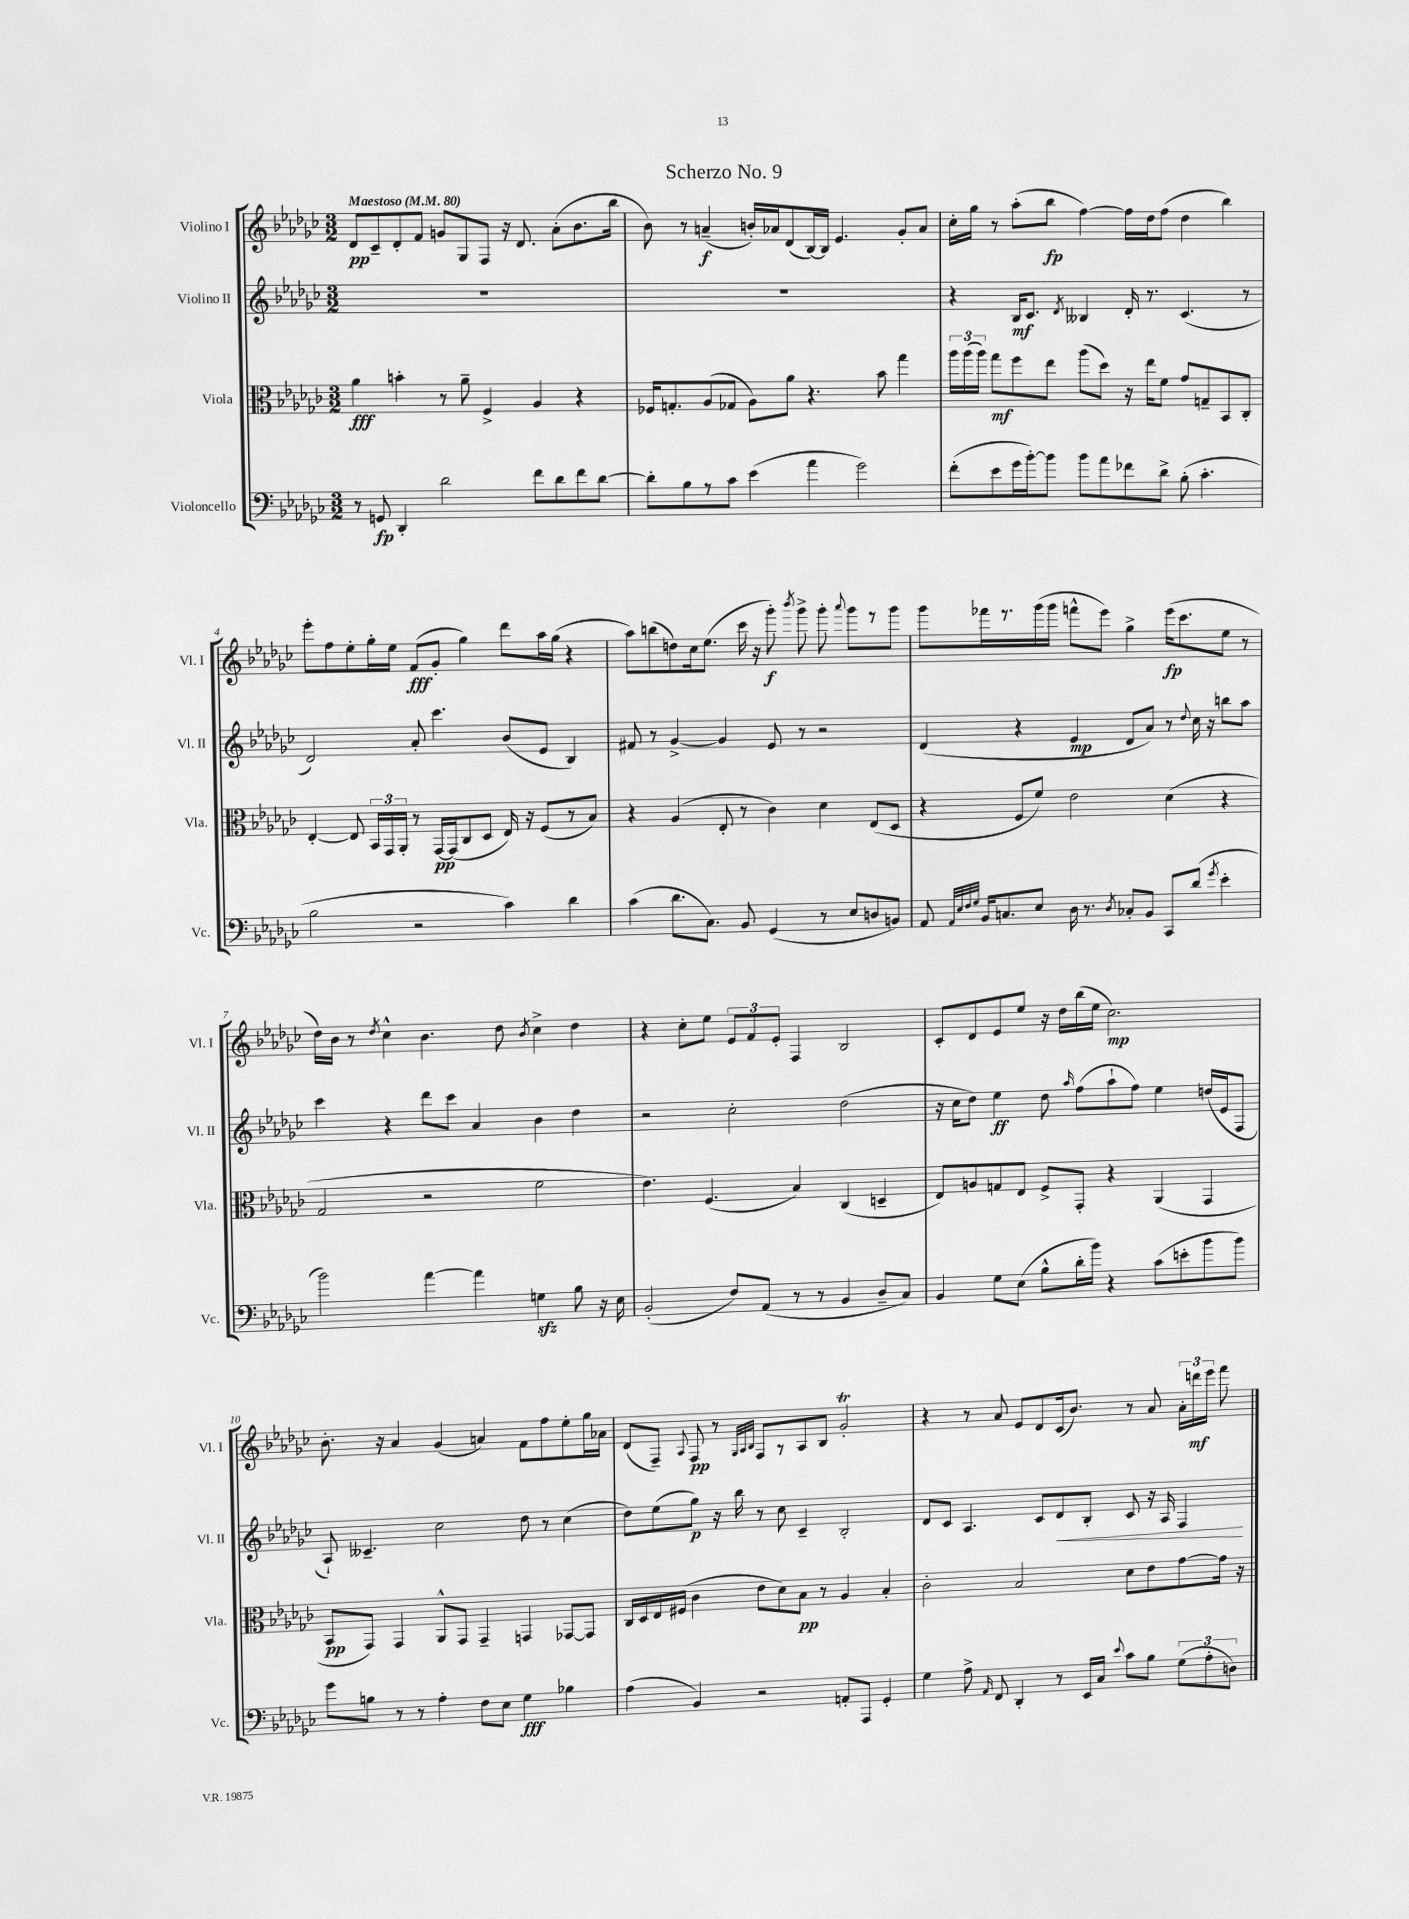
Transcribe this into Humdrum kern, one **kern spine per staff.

**kern	**kern	**kern	**kern
*staff4	*staff3	*staff2	*staff1
*clefF4	*clefC3	*clefG2	*clefG2
*k[b-e-a-d-g-c-]	*k[b-e-a-d-g-c-]	*k[b-e-a-d-g-c-]	*k[b-e-a-d-g-c-]
*M3/2	*M3/2	*M3/2	*M3/2
*MM80	*MM80	*MM80	*MM80
8r	4a-\	1.r	8d-/L
8GG/	.	.	8c-~/
4DD-'/	4b'\	.	8d-'/
.	.	.	8f/J
2d-\	8r	.	8g/L
.	8a-~\	.	8G-/
.	4F^/	.	8F/J
.	.	.	16r
.	.	.	8.d-/
8f\L	4A-/	.	.
8d-\	.	.	(8a-'\L
8f\	4r	.	8.b-\
[8d-\J	.	.	.
.	.	.	16bb-\Jk
=	=	=	=
8d-'\]L	16F-/LK	1.r	8b-\)
.	8.G'/	.	.
8B-\	.	.	8r
8r	(8A-/	.	(4a~/
8c-\J	8G-/J	.	.
(4e-\	8A-\L)	.	16b'/LL)
.	.	.	16a-/J
.	8a-\J	.	(8d-/
4a-\	4.r	.	[16B-/L)
.	.	.	16B-/]JJ
.	.	.	4.e-/
2g-\)	.	.	.
.	8b-\	.	.
.	4gg-\	.	8g-'/L
.	.	.	8a-/J
=	=	=	=
(8f'\L	24aa-\LL	4r	16cc-'\LL
.	(24aa-\	.	.
.	.	.	16gg-\JJ
.	24aa-\JJ)	.	.
8e-\	8gg-\L	.	8r
16g-\L	8ff\	16B-/LK	(8aa-'\L
[16b-'\J)	.	8.c-/J	.
8b-\]J	8ee-\J	.	8bb-\J
.	.	8qd-/	.
8b-\L	(8aa-\L	4B--/	[4ff\)
8a-\	8dd-\J)	.	.
8f-\	16r	16d-'/	16ff\]LL
.	16ee-\LK	8.r	16dd-\J
8d-^\J	8f\J	.	(8ff\J
(8B-'\	8g-/L	(4.c-/	4dd-\
4.c-'\	8G~/	.	.
.	8BB-/	.	4bb-\)
.	8C-'/J	8r	.
=	=	=	=
2B-\	[4E-'/	2d-/)	8eee-'\L
.	.	.	8ff\
.	8E-/]	.	8ee-'\
.	24BB-/LL	.	16gg-'\L
.	24GG-/	.	.
.	.	.	16ee-\JJ
.	24AA-'/JJ	.	.
2r	8r	8a-'/	(8f/L
.	[16GG-/LL	4.ccc-\	8g-'/J
.	(16GG-/]J	.	.
.	8C-/	.	4gg-\)
.	8D-/J	.	.
4c-\)	16E-/)	(8b-/L	8ddd-\L
.	16r	.	.
.	(8F/L	8e-/J	16aa-\L
.	.	.	(16gg-\JJ
4d-\	8r	4B-/)	4r
.	8B-/J)	.	.
=	=	=	=
(4c-\	4r	8f#/	8aa-\L)
.	.	8r	(8bb\
8.d-\L	(4A-/	[4g-^/	8dd\)
.	.	.	16cc-\k
8.C-\J)	.	.	(8.ee-\J
.	8E-'/	4g-/]	.
8BB-/	8r	.	16ccc-\
.	.	.	16r
(4GG-/	4c-\)	8e-/	8ggg-'\)
.	.	.	8qbbb-/
.	.	8r	8ggg-^\
8r	4d-\	2r	8ggg-'\
.	.	.	8qqaaa-/
8E-/L	.	.	8ggg-\L
8D/	(8E-/L	.	8r
8BB/J)	8D-/J	.	8ggg-\J
=	=	=	=
8AA-/	4r	(4d-/	8ggg-\L
32qqAA-/LLL	.	.	.
32qqE-/	.	.	.
32qqF/	.	.	.
32qqG-/JJJ	.	.	.
16BB-/LK	.	.	16fff-\L
8.C/	.	.	8.r
.	8F/L	4r	.
8E-/J	8f/J)	.	(16ggg-\
.	.	.	16ggg-\JJ
16D-\	2e-\	4e-/	8fff^^\L
8.r	.	.	.
.	.	.	8eee-\J)
8qD-/	.	.	.
8C-'/L	.	8d-/L	4gg-^\
8BB-/J	.	8a-/J)	.
8CC-/L	(4d-\	8r	(16eee-\LK
.	.	.	8.ccc-\
.	.	8qqdd-/	.
(8d-/J	.	16cc-\	.
.	.	16r	.
8qg-/	.	.	.
4e-'\	4r	8bb\L	8ee-\J
.	.	8aa-\J	8r
=	=	=	=
2b-\)	2G-/	4ccc-\	16dd-\LL)
.	.	.	16b-\JJ
.	.	.	8r
.	.	.	8qdd-/
.	.	4r	4cc-^^\
[4a-\	2r	8ddd-\L	4.b-\
.	.	8ccc-\J	.
4a-\]	.	4a-/	.
.	.	.	8dd-\
.	.	.	8qb-/
4G\	2f\	4b-\	4cc-^\
8B-\	.	4dd-\	4dd-\
16r	.	.	.
16E-\	.	.	.
=	=	=	=
(2BB-'/	4.e-\)	2r	4r
.	.	.	8cc-'\L
.	(4.F/	.	8ee-\J
8F/L)	.	2cc-'\	12e-/L
.	.	.	12f/
(8AA-/J	.	.	.
.	.	.	12e-'/J
8r	4B-/)	.	4F/
8r	.	.	.
4BB-/	(4C-/	(2dd-\	2B-/
8D-~/L	4D~/	.	.
8C-/J)	.	.	.
=	=	=	=
4BB-/	8E-/L)	16r	8c-'/L
.	.	16cc-\LK	.
.	8A/	8dd-\J)	8d-/
8G-\L	8G/	4ee-\	8e-/
(8E-\J	8E-/J	.	8ee-/J
8B-^^\L	8F^/L	8dd-\	16r
.	.	.	16dd-\LL
.	.	16qqaa-/	.
16d-'\L	8GG-'/J	(8ff\L	(16bb-\
16b-\JJ)	.	.	16ee-\JJ
4r	4r	8aa-`\	2.cc-\)
.	.	8ff\J)	.
(8c-\L	(4AA-/	4ee-\	.
8e'\	.	.	.
8b-\	4GG-/	(16dd/LL	.
.	.	16e-/J	.
8b-\J)	.	8F/J	.
=	=	=	=
8g-\L	8BB-/L	8A-`/)	8.b-'\
8B\J	8GG-/J)	4.c--~/	.
.	.	.	16r
8r	4GG-/	.	4a-/
8r	.	.	.
4A-'\	8AA-^^/L	2cc-\	(4g-/
.	8GG-/J	.	.
8F\L	4GG-~/	.	4a/)
8E-\J	.	.	.
4G-\	4GG/	8dd-\	8f\L
.	.	8r	8ff\
4B-\	[8GG-/L	(4cc-\	8ee-'\
.	8GG-/]J	.	16gg-\L
.	.	.	16a-\JJ
=	=	=	=
(4A-\	16C-/LL	8dd-\L)	(8d-/L
.	16D-/	.	.
.	16E-/	(8ee-\	8F~/J)
.	(16F#/JJ	.	.
.	.	.	8qqA-/
4BB-/)	4c-\	8gg-\J)	8F/
.	.	16r	8r
.	.	16bb-\	.
.	.	.	32qqG-/LLL
.	.	.	32qqA-/
.	.	.	32qqB-/JJJ
2r	8e-\L	8r	8F/L
.	8d-\)	8cc-\	8r
.	8B-\J	4c-~/	8A-/
.	8r	.	8B-/J
8AA'/L	4A-/	2B-'/	2g-'/
8AAA-/J	.	.	.
4GG-'/	4B-'/	.	.
=	=	=	=
4G-\	2c-'\	8d-/L	4r
.	.	8c-/J	.
8A-^\	.	4.A-/	8r
16qqAA-/	.	.	.
8FF/	.	.	8a-/
4DD-'/	2B-/	.	8e-/L
.	.	8c-/L	8d-/
8r	.	8d-/	(16c-/k
.	.	.	8.b-/J)
16EE-/LL	.	8B-'/J	.
16C-/JJ	.	.	.
8qqe-/	.	.	.
8c-\L	8d-\L	8c-/	8r
8B-\J	8e-\	16r	8a-/
.	.	16A-/	.
(12G-\L	[8g-\	4F/	24a-'\LL
.	.	.	24ddd\
12A-'\	.	.	24eee-\JJ
.	16g-\]Jk	.	8fff\
12D\J)	.	.	.
.	16r	.	.
==	==	==	==
*-	*-	*-	*-
